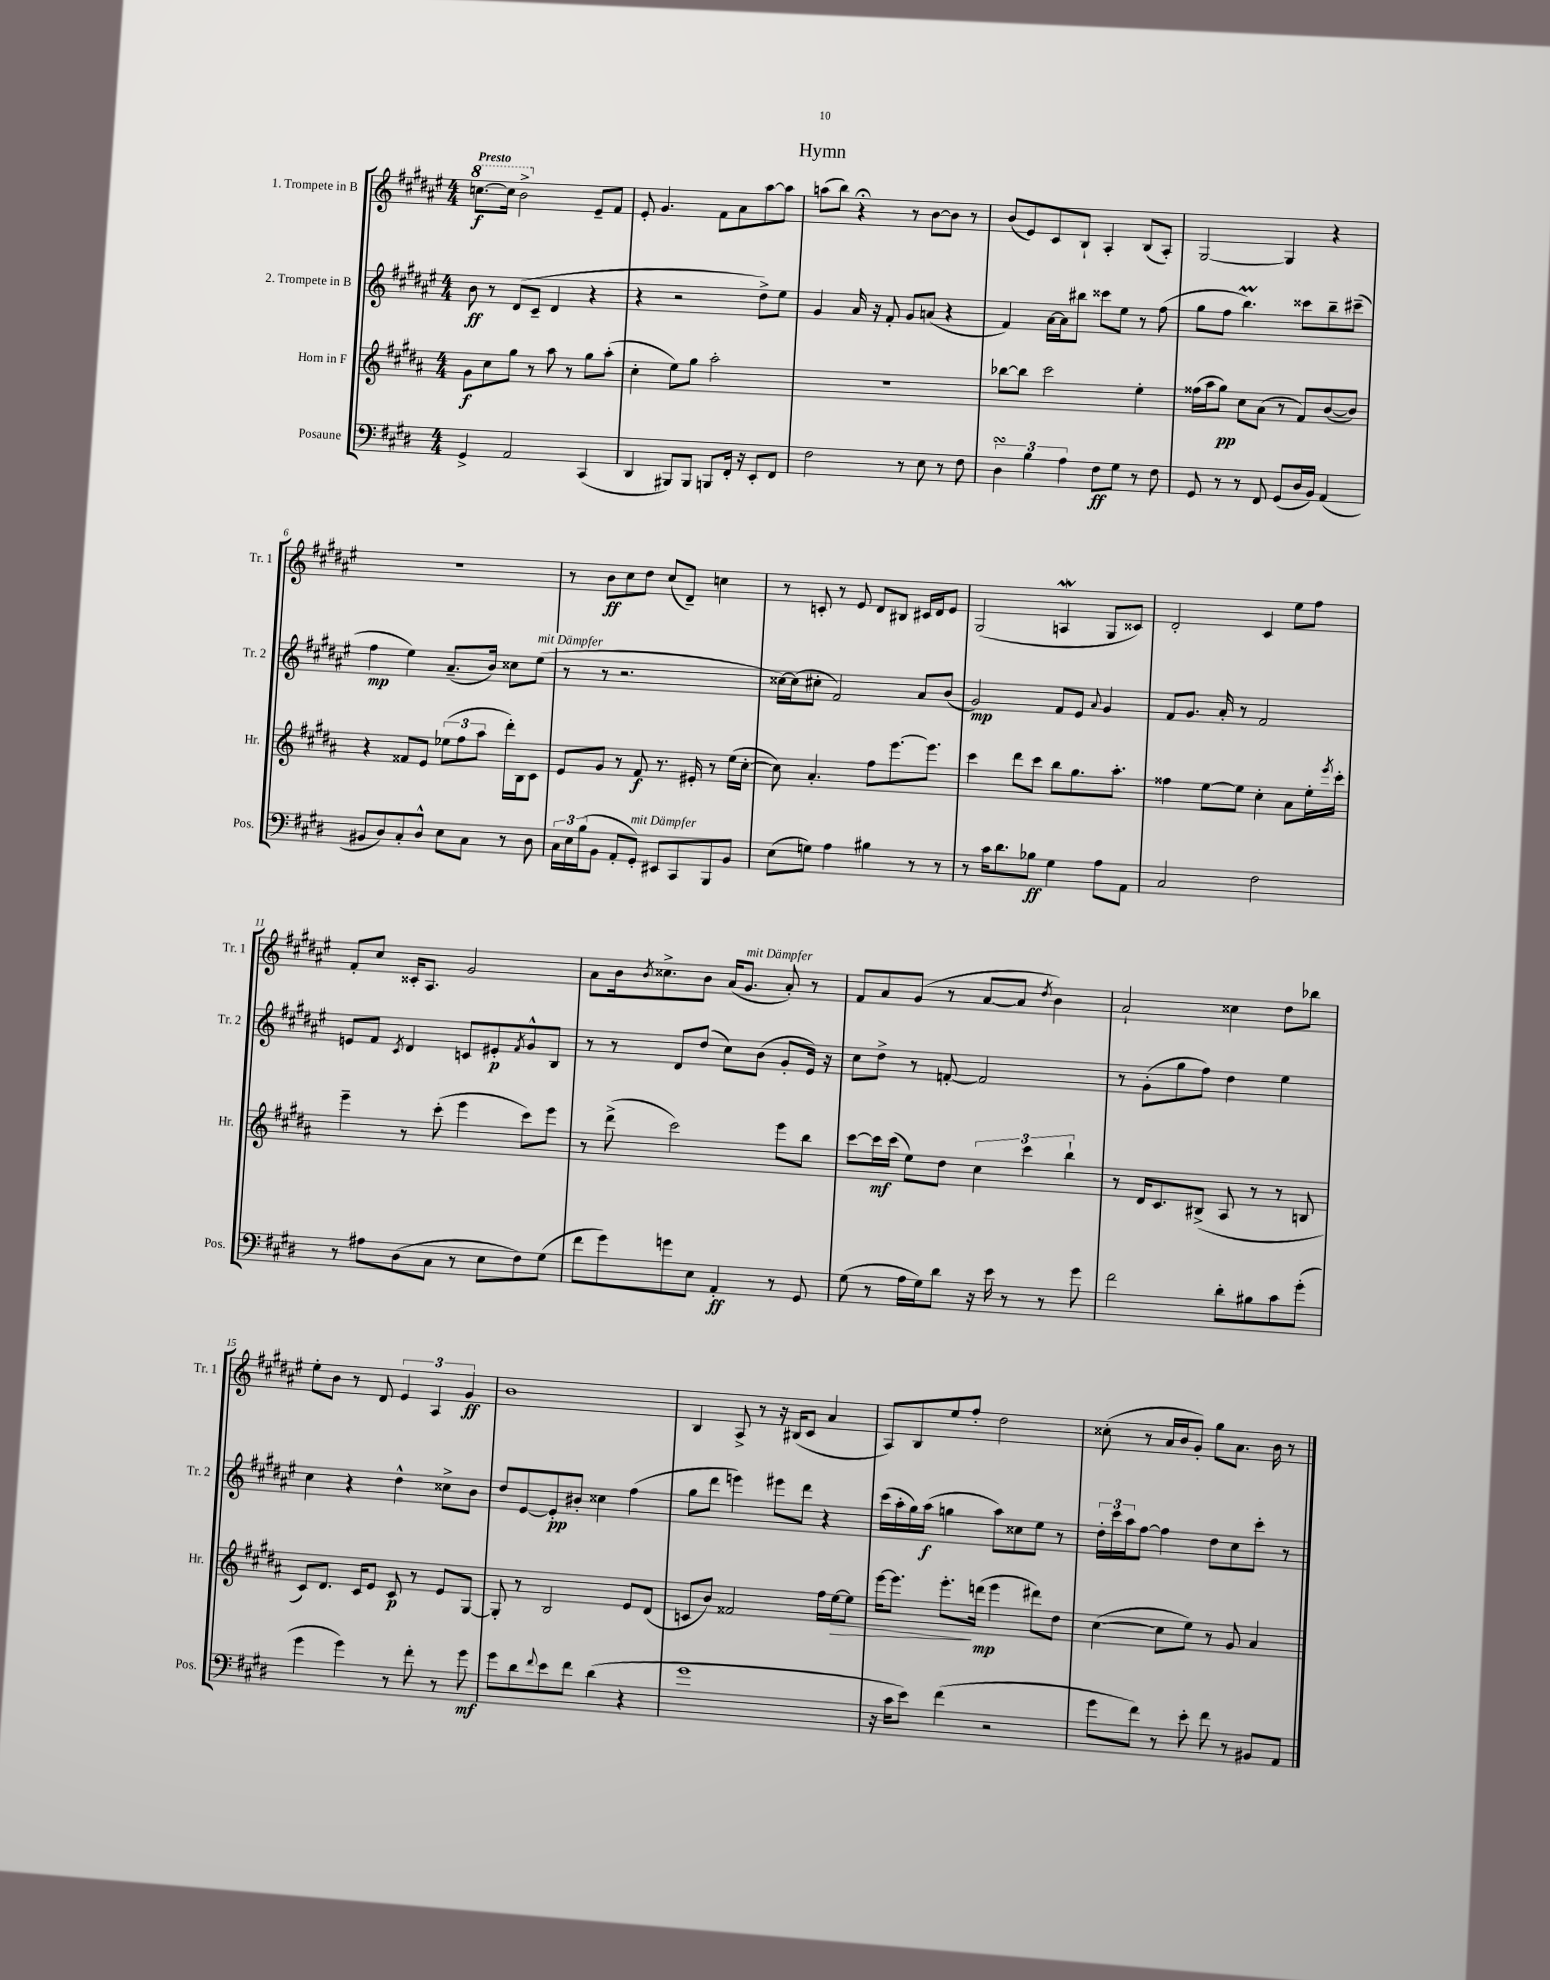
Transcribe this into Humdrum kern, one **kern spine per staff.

**kern	**dynam	**kern	**dynam	**kern	**dynam	**kern	**dynam
*part4	*part4	*part3	*part3	*part2	*part2	*part1	*part1
*staff4	*staff4	*staff3	*staff3	*staff2	*staff2	*staff1	*staff1
*I"Posaune	*	*I"Horn in F	*	*I"2. Trompete in B	*	*I"1. Trompete in B	*
*I'Pos.	*	*I'Hr.	*	*I'Tr. 2	*	*I'Tr. 1	*
*clefF4	*	*clefG2	*	*clefG2	*	*clefG2	*
*k[f#c#g#d#]	*	*k[f#c#g#d#a#]	*	*k[f#c#g#d#a#e#]	*	*k[f#c#g#d#a#e#]	*
*M4/4	*	*M4/4	*	*M4/4	*	*M4/4	*
*	*	*	*	*	*	*8va	*
=1	=1	=1	=1	=1	=1	=1	=1
!	!	!	!	!	!	!LO:TX:a:B:t=Presto	!
4GG#^/	.	8g#\L	f	8b\	ff	[8.cccn\L	f
.	.	8cc#\	.	8r	.	.	.
.	.	.	.	.	.	16ccc\Jk]	.
2AA/	.	8gg#\J	.	(8d#/L	.	2bb^\	.
.	.	8r	.	8c#~/J	.	.	.
.	.	8aa#\	.	4d#/	.	.	.
.	.	8r	.	.	.	.	.
*	*	*	*	*	*	*X8va	*
(4CC#/	.	8gg#\L	.	4r	.	8e#~/L	.
.	.	(8aa#'\J	.	.	.	8f#/J	.
=2	=2	=2	=2	=2	=2	=2	=2
4DD#/	.	4cc#'\	.	4r	.	8e#'/	.
.	.	.	.	.	.	4.g#/	.
8BBB#X/L)	.	8ee\L)	.	2r	.	.	.
8BBB#/J	.	8gg#\J	.	.	.	.	.
8BBBn/L	.	2aa#'\	.	.	.	8f#\L	.
16FF#'/Jk	.	.	.	.	.	8a#\	.
16r	.	.	.	.	.	.	.
8EE'/L	.	.	.	8dd#^\L)	.	[8aa#\	.
8FF#/J	.	.	.	8ee#\J	.	8aa#\J]	.
=3	=3	=3	=3	=3	=3	=3	=3
2F#\	.	1r	.	4g#/	.	(8aan\L	.
.	.	.	.	.	.	8bb\J)	.
.	.	.	.	16a#/	.	4r;<	.
.	.	.	.	16r	.	.	.
.	.	.	.	8f#'/	.	.	.
8r	.	.	.	8g#/L	.	8r	.
8E\	.	.	.	(8an/J	.	[8b\L	.
8r	.	.	.	4r	.	8b\J]	.
8F#\	.	.	.	.	.	8r	.
=4	=4	=4	=4	=4	=4	=4	=4
6D#sSsS\	.	[8bb-X\L	.	4f#/)	.	(8b/L	.
.	.	8bb-\J]	.	.	.	8e#/)	.
6B\	.	.	.	.	.	.	.
.	.	2ccc#\	.	[16a#\LL	.	8c#/	.
.	.	.	.	16a#\J]	.	.	.
6A\	.	.	.	.	.	.	.
.	.	.	.	8bb#X\J	.	8B`/J	.
8F#\L	ff	.	.	8ccc##X\L	.	4A#'/	.
8G#\J	.	.	.	8ee#\J	.	.	.
8r	.	4ee'\	.	8r	.	(8B/L	.
8F#\	.	.	.	(8ff#\	.	8A#'/J)	.
=5	=5	=5	=5	=5	=5	=5	=5
8GG#/	.	(16ff##X\LL	.	8gg#\L	.	[2G#/	.
.	.	16aa#\J	.	.	.	.	.
8r	.	8gg#\J)	pp	8ff#\J	.	.	.
8r	.	8cc#\L	.	4.bbM\)	.	.	.
8FF#/	.	(8a#\J	.	.	.	.	.
(8GG#/L	.	8r	.	.	.	4G#/]	.
16D#/L	.	8f#/L)	.	8ccc##X\L	.	.	.
16BB/JJ)	.	.	.	.	.	.	.
(4AA/	.	([8b/	.	8bb~\	.	4r	.
.	.	8b/J])	.	(8ccc#X~\J	.	.	.
!!LO:LB:g=z
=6	=6	=6	=6	=6	=6	=6	=6
8BB#X/L	.	4r	.	4ff#\	mp	1r	.
8D#/)	.	.	.	.	.	.	.
8C#'/	.	8f##X/L	.	4ee#\)	.	.	.
8D#^^/J	.	8e/J	.	.	.	.	.
8E\L	.	(12ee-X\L	.	(8.a#~/L	.	.	.
.	.	12ff#\	.	.	.	.	.
8C#\J	.	.	.	.	.	.	.
.	.	12aa#\J	.	.	.	.	.
.	.	.	.	16b/Jk)	.	.	.
8r	.	16ddd#'\LL)	.	8cc##X\L	.	.	.
.	.	16B\J	.	.	.	.	.
!	!	!	!	!LO:TX:a:i:t=mit Dämpfer	!	!	!
8D#\	.	8c#\J	.	(8ee#\J	.	.	.
=7	=7	=7	=7	=7	=7	=7	=7
24C#\LL	.	8e/L	.	8r	.	8r	.
24E\	.	.	.	.	.	.	.
(24B\J	.	.	.	.	.	.	.
8BB\J	.	8g#/J	.	8r	.	8b\L	ff
8AA'/L	.	8r	.	2.r	.	8cc#\	.
!LO:TX:a:i:t=mit Dämpfer	!	!	!	!	!	!	!
8GG#'/J)	.	8f#/	f	.	.	8dd#\J	.
8EE#X/L	.	8.r	.	.	.	(8cc#/L	.
8CC#/	.	.	.	.	.	8d#~/J)	.
.	.	16e#X'/	.	.	.	.	.
8BBB/	.	8r	.	.	.	4ccn\	.
8BB/J	.	(16ee\LL	.	.	.	.	.
.	.	[16cc#'\JJ	.	.	.	.	.
=8	=8	=8	=8	=8	=8	=8	=8
(8E\L	.	8cc#\])	.	[16cc##X\LL)	.	8r	.
.	.	.	.	(16cc##\J]	.	.	.
8Gn\J)	.	4.a#'/	.	8cc#X'\J	.	8cn'/	.
4A\	.	.	.	2f#/)	.	8r	.
.	.	.	.	.	.	8e#/	.
4B#X\	.	8ff#\L	.	.	.	8d#/L	.
.	.	[8.eee\	.	.	.	8B#X/J	.
8r	.	.	.	8a#/L	.	16c#X/LL	.
.	.	8.eee\J]	.	.	.	16d#/J	.
8r	.	.	.	(8b/J	.	8e#/J	.
=9	=9	=9	=9	=9	=9	=9	=9
8r	.	4ccc#\	.	2g#/)	mp	(2G#/	.
16c#\KL	.	.	.	.	.	.	.
8.d#\	.	.	.	.	.	.	.
.	.	8ddd#\L	.	.	.	.	.
8B-X\J	ff	8ccc#\J	.	.	.	.	.
4G#\	.	8bb\L	.	8f#/L	.	4Anw/	.
.	.	8.gg#\	.	8e#/J	.	.	.
.	.	.	.	8qqa#/	.	.	.
8A\L	.	.	.	4g#/	.	8G#/L	.
.	.	8.aa#'\J	.	.	.	.	.
8AA\J	.	.	.	.	.	8c##X/J)	.
=10	=10	=10	=10	=10	=10	=10	=10
2C#/	.	4ff##X\	.	8f#/L	.	2d#'/	.
.	.	.	.	8.g#/J	.	.	.
.	.	[8ee\L	.	.	.	.	.
.	.	.	.	16a#'/	.	.	.
.	.	8ee\J]	.	8r	.	.	.
2F#\	.	4cc#'\	.	2f#/	.	4c#/	.
.	.	8a#\L	.	.	.	8ee#\L	.
.	.	16ee'\L	.	.	.	8ff#\J	.
.	.	8qeee/	.	.	.	.	.
.	.	16ccc#'\JJ	.	.	.	.	.
!!LO:LB:g=z
=11	=11	=11	=11	=11	=11	=11	=11
8r	.	4eee~\	.	8en/L	.	8f#'/L	.
8A#X\L	.	.	.	8f#/J	.	8cc#/J	.
.	.	.	.	8qc#/	.	.	.
(8D#\	.	8r	.	4d#/	.	16c##X'/KL	.
.	.	.	.	.	.	8.A#/J	.
8C#\J	.	(8ccc#'\	.	.	.	.	.
8r	.	4eee\	.	8cn/L	.	2g#/	.
8E\L	.	.	.	8e#X'/	p	.	.
.	.	.	.	8qf#/	.	.	.
8F#\)	.	8ccc#\L)	.	8g#^^/	.	.	.
(8G#\J	.	8eee\J	.	8B/J	.	.	.
=12	=12	=12	=12	=12	=12	=12	=12
8f#\L	.	8r	.	8r	.	8a#\L	.
8g#\)	.	(8ddd#^\	.	8r	.	16b\k	.
.	.	.	.	.	.	8qb/	.
.	.	.	.	.	.	8.cc##X^\	.
8gn\	.	2ccc#\)	.	8d#/L	.	.	.
8E\J	.	.	.	(8dd#/J	.	8b\J	.
4AA'/	ff	.	.	8cc#\L)	.	(16a#/KL	.
!	!	!	!	!	!	!LO:TX:a:i:t=mit Dämpfer	!
.	.	.	.	.	.	8.g#/J	.
.	.	.	.	(8b\J	.	.	.
8r	.	8eee\L	.	8g#'/L	.	8a#'/)	.
8GG#/	.	8bb\J	.	16e#/Jk)	.	8r	.
.	.	.	.	16r	.	.	.
=13	=13	=13	=13	=13	=13	=13	=13
(8G#\	.	[8ccc#\L	.	8cc#\L	.	8f#/L	.
8r	.	16ccc#\L]	mf	8dd#^\J	.	8a#/	.
.	.	(16ccc#\JJ	.	.	.	.	.
16A\LL	.	8ee\L)	.	8r	.	(8g#/J	.
16G#\J)	.	.	.	.	.	.	.
8d#\J	.	8dd#\J	.	[8fn'/	.	8r	.
16r	.	6cc#\	.	2f/]	.	[8a#/L	.
16e\	.	.	.	.	.	.	.
8r	.	.	.	.	.	8a#/J]	.
.	.	6ccc#\	.	.	.	.	.
.	.	.	.	.	.	8qdd#/	.
8r	.	.	.	.	.	4b\)	.
.	.	6bb`\	.	.	.	.	.
8g#\	.	.	.	.	.	.	.
=14	=14	=14	=14	=14	=14	=14	=14
2f#\	.	8r	.	8r	.	2a#`/	.
.	.	16d#/KL	.	(8g#'\L	.	.	.
.	.	8.c#/	.	.	.	.	.
.	.	.	.	8gg#\	.	.	.
.	.	(8B#X^/J	.	8ff#\J)	.	.	.
8d#'\L	.	8A#/	.	4dd#\	.	4cc##X\	.
8B#X\	.	8r	.	.	.	.	.
8c#\	.	8r	.	4ee#\	.	8dd#\L	.
(8g#'\J	.	8Bn/	.	.	.	8bb-X\J	.
!!LO:LB:g=z
=15	=15	=15	=15	=15	=15	=15	=15
4g#\	.	8c#/L)	.	4cc#\	.	8ee#'\L	.
.	.	8.d#/J	.	.	.	8b\J	.
4g#\)	.	.	.	4r	.	8r	.
.	.	16c#/KL	.	.	.	.	.
.	.	8e/J	.	.	.	8d#/	.
8r	.	8c#/	p	4dd#^^\	.	6e#/	.
8f#'\	.	8r	.	.	.	.	.
.	.	.	.	.	.	6A#/	.
8r	.	8e/L	.	8cc##X^\L	.	.	.
.	.	.	.	.	.	6g#/	ff
8g#\	mf	[8G#/J	.	8b\J	.	.	.
=16	=16	=16	=16	=16	=16	=16	=16
8g#\L	.	8G#'/]	.	8dd#/L	.	1b	.
8d#\	.	8r	.	[8e#/	.	.	.
8qqf#/	.	.	.	.	.	.	.
8e\	.	2B/	.	8e#'/]	pp	.	.
8f#\J	.	.	.	8b#X'/J	.	.	.
(4d#\	.	.	.	4cc##X\	.	.	.
4r	.	8e/L	.	(4ff#\	.	.	.
.	.	(8d#/J	.	.	.	.	.
=17	=17	=17	=17	=17	=17	=17	=17
1g#	.	8cn/L	.	8gg#\L	.	4B/	.
.	.	8b/J)	.	8ddd#\J	.	.	.
.	.	2f##X/	.	4eeen\)	.	8A#^/	.
.	.	.	.	.	.	8r	.
.	.	.	.	8eee#X\L	.	16r	.
.	.	.	.	.	.	(16B#X/KL	.
.	.	.	.	8ddd#\J	.	8c#/J	.
.	.	16ff#\LL	.	4r	.	4a#/	.
!	!	!	!LO:HP:b	!	!	!	!
.	.	[16ee\J	>	.	.	.	.
.	.	8ee\J]	.	.	.	.	.
=18	=18	=18	=18	=18	=18	=18	=18
16r	.	[16eee\KL	.	(16ccc#\LL	.	8A#/L)	.
16c#\KL	.	8.eee\J]	.	16aa#'\	.	.	.
8e\J)	.	.	.	16gg#\)	.	8B/	.
.	.	.	.	(16aa#\JJ	f	.	.
(4f#\	.	8.eee'\L	.	4ggn\	.	8ee#/	.
.	.	.	.	.	.	8ff#'/J	.
.	.	(16dddn\Jk	] mp	.	.	.	.
2r	.	4eee\	.	8aa#\L)	.	2dd#\	.
.	.	.	.	8cc##X\	.	.	.
.	.	8ddd#X\L)	.	8ee#\J	.	.	.
.	.	8dd#\J	.	8r	.	.	.
=19	=19	=19	=19	=19	=19	=19	=19
8g#\L	.	([4cc#\	.	24dd#'\LL	.	(8cc##X'\	.
.	.	.	.	24ccc#\	.	.	.
.	.	.	.	24aa#\J	.	.	.
8f#\J)	.	.	.	[8ff#\J	.	8r	.
8r	.	8cc#\L]	.	4ff#\]	.	16a#/LL	.
.	.	.	.	.	.	16b/J	.
8e'\	.	8ee\J)	.	.	.	8g#'/J)	.
8f#\	.	8r	.	8dd#\L	.	8gg#\L	.
8r	.	8g#/	.	8cc#\	.	8.a#\J	.
8BB#X/L	.	4a#/	.	8ccc#'\J	.	.	.
.	.	.	.	.	.	16b\	.
8AA/J	.	.	.	8r	.	8r	.
==	==	==	==	==	==	==	==
*-	*-	*-	*-	*-	*-	*-	*-
